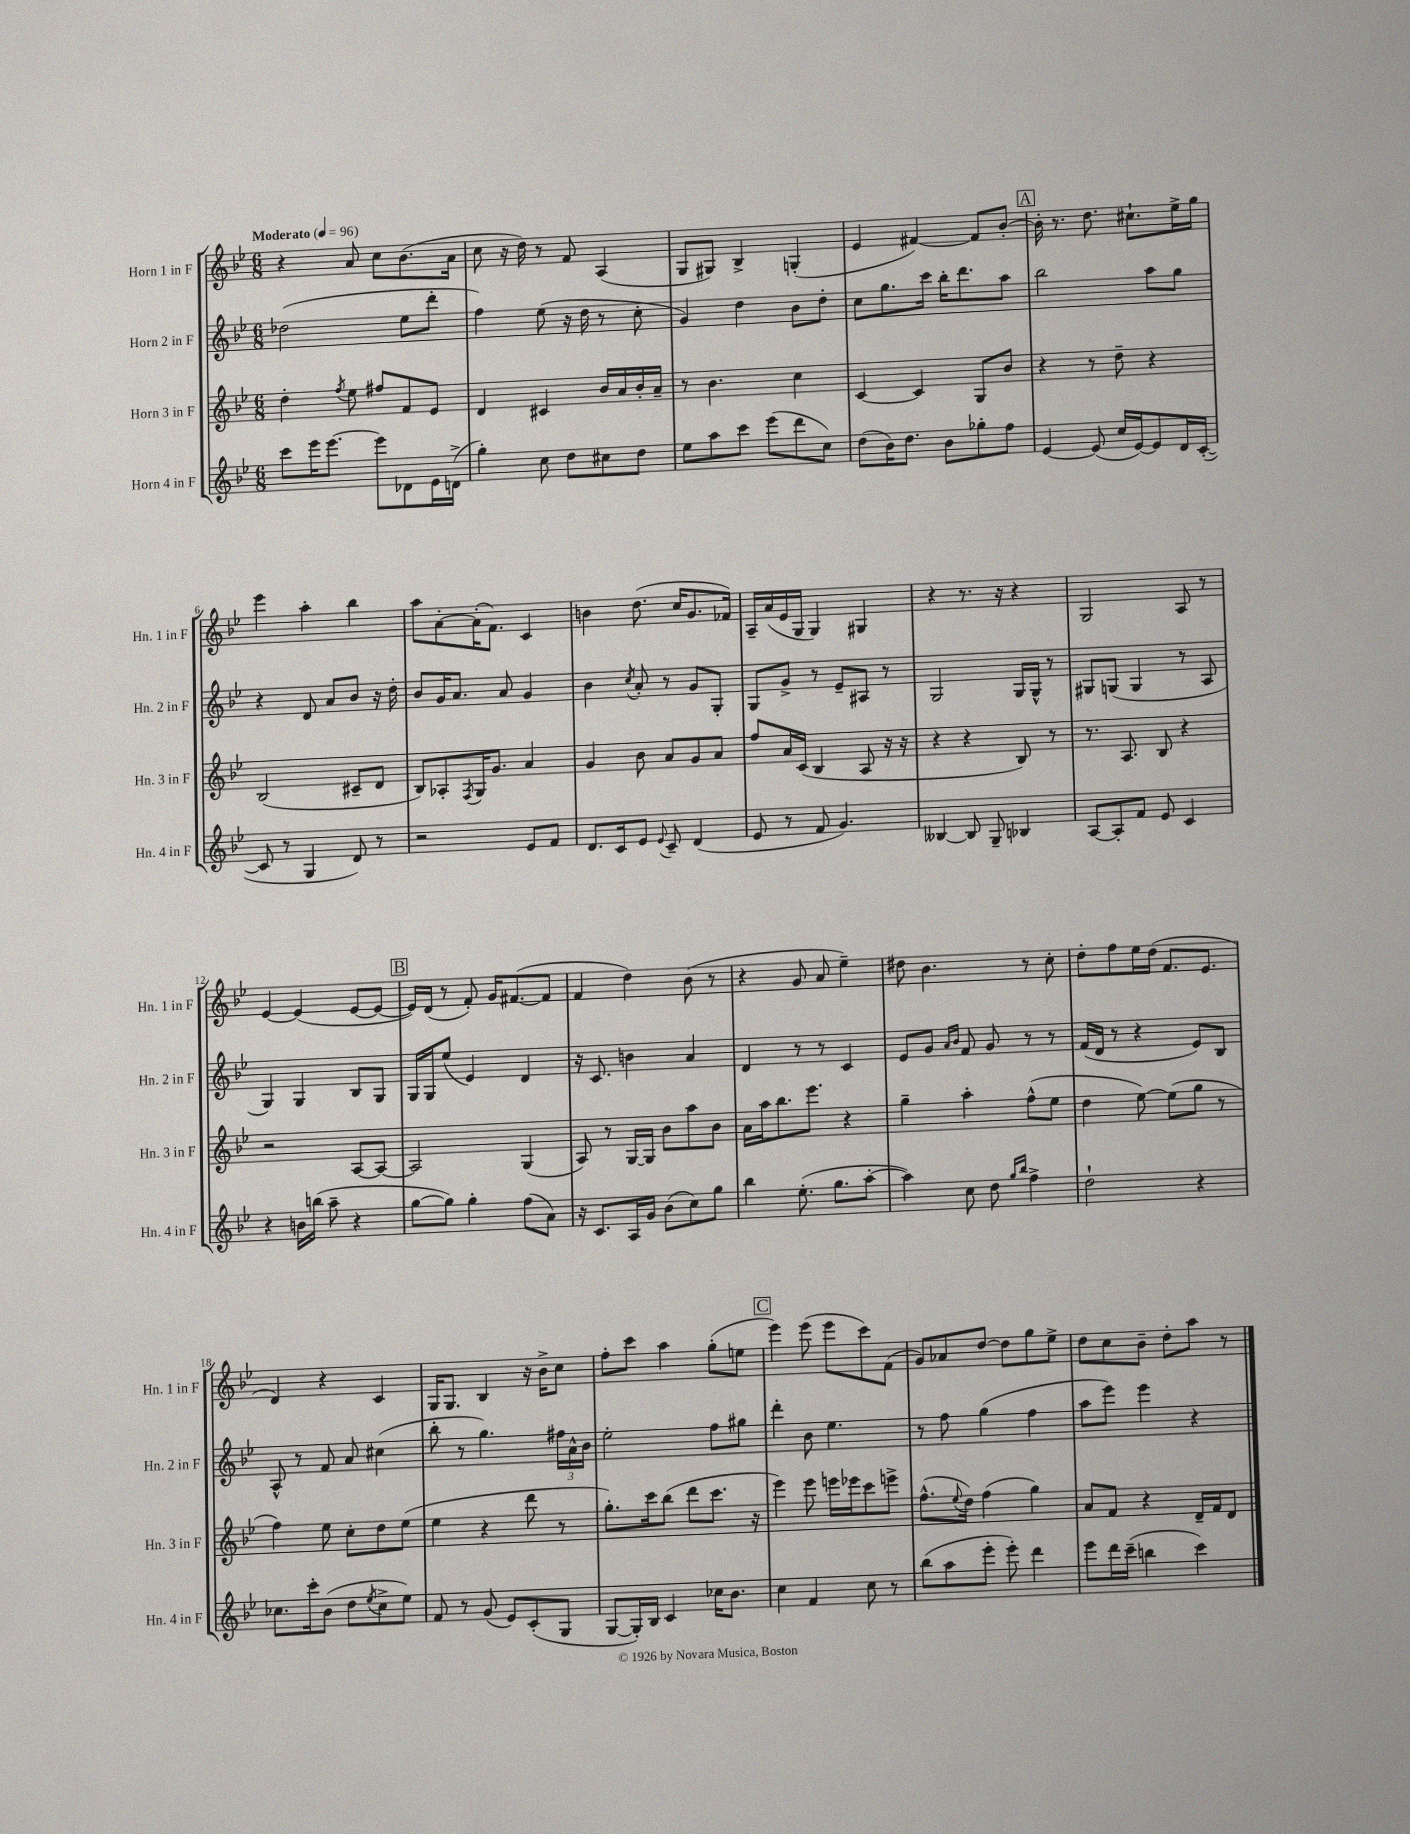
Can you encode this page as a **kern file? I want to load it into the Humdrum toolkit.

**kern	**kern	**kern	**kern
*part4	*part3	*part2	*part1
*staff4	*staff3	*staff2	*staff1
*I"Horn 4 in F	*I"Horn 3 in F	*I"Horn 2 in F	*I"Horn 1 in F
*I'Hn. 4 in F	*I'Hn. 3 in F	*I'Hn. 2 in F	*I'Hn. 1 in F
*clefG2	*clefG2	*clefG2	*clefG2
*k[b-e-]	*k[b-e-]	*k[b-e-]	*k[b-e-]
*M6/8	*M6/8	*M6/8	*M6/8
*MM96	*MM96	*MM96	*MM96
=1	=1	=1	=1
!	!	!	!LO:TX:a:B:t=Moderato
8ccc\L	4dd'\	(2dd-X\	4r
16eee-\K	.	.	.
[8.eee-\J	.	.	.
.	8qff/	.	.
.	8ee-\	.	8a/
8eee-\L]	8ff#X/L	.	8cc\L
8d-X\	8f/	8ee-\L	(8.b-\
16e-\L	8e-/J	8ddd'\J	.
(16dn^\JJ	.	.	16a\Jk
=2	=2	=2	=2
4gg'\)	4d/	4ff\)	8cc\
.	.	.	16r
.	.	.	16dd\)
8cc\	4c#X/	(8ee-\	8r
8dd\L	.	16r	8f/
.	.	16dd\	.
8cc#X\	16b-/LL	8r	(4A/
.	16a/	.	.
8dd\J	16b-'/	8cc'\	.
.	16a~/JJ	.	.
=3	=3	=3	=3
8ee-\L	8r	4g/)	8G/L
8aa\	4.b-\	.	8G#X/J)
8ccc\J	.	4dd\	4B-^/
(8eee-\L	.	.	.
8ddd\	4cc\	8b-\L	(4Gn'/
8cc\J)	.	8dd'\J	.
=4	=4	=4	=4
(8dd\L	[4c/	8cc\L	4e-/
16b-\K)	.	8.gg\	.
8.dd\J	.	.	.
.	4c/]	.	[4f#X/)
.	.	16ccc\Jk	.
8b-\L	.	16bb-'\KL	.
.	.	8.ddd\	.
8gg-X'\	8G/L	.	8f#/L]
8ff\J	8b-/J	8aa\J	[8b-'/J
!!LO:REH:place=s1:t=A
=5	=5	=5	=5
[4e-/	4r	2bb-\	16b-'\]
.	.	.	8.r
(8e-/]	8r	.	8.dd\
16cc/LL	8dd~\	.	.
[16e-/J)	.	.	8.cc#X`\L
8e-/]	4r	8aa\L	.
16d/L	.	8gg\J	16ee-^\L
([16c'/JJ	.	.	16gg\JJ
!!LO:LB:g=z
=6	=6	=6	=6
8c/]	(2B-/	4r	4eee-\
8r	.	.	.
4G/	.	8d/	4aa'\
.	.	8a/L	.
8d/)	8c#X~/L	8b-/J	4bb-\
8r	8d/J	16r	.
.	.	16dd'\	.
=7	=7	=7	=7
2r	8B-/L)	8b-/L	8aa\L
.	8A-X'/	16g/K	[8a'\
.	.	8.a/J	.
.	8qF/	.	.
.	16G/K	.	(16a'\K]
.	8.g/J	.	8.f\J)
.	.	8a/	.
8e-/L	4a/	4g/	4c/
8f/J	.	.	.
=8	=8	=8	=8
8.d/L	4g/	4b-\	4bn\
16c/k	.	.	.
.	.	8qcc/	.
8e-/J	8b-\	8a'/	(8.dd\
8qqe-/	.	.	.
8c~/	8a/L	8r	.
.	.	.	16cc/KL
(4d/	8g/	8g/L	8.g/
.	8a/J	8G'/J	.
.	.	.	16f-X/Jk)
=9	=9	=9	=9
8e-/	8ff/L	8G/L	16A~/LL
.	.	.	(16a/
8r	16a/L	8g^/J	16e-/
.	(16c/JJ	.	16G/JJ
8f/	4B-/	8r	4G/)
4.g/)	.	8e-~/L	.
.	8A/	8A#X/J	4G#X/
.	16r	8r	.
.	16r	.	.
=10	=10	=10	=10
[4B--X/	4r	2G/	4r
8B--/]	4r	.	8.r
8G~/	.	.	.
.	.	.	16r
4B-X/	8B-/)	16G/LL	4r
.	.	16G^^/JJ	.
.	8r	8r	.
=11	=11	=11	=11
[8A/L	8.r	8G#X/L	2G/
8A'/]	.	(8Gn/J	.
.	8.A/	.	.
8f/J	.	4G/	.
8e-/	8B-/	.	.
4c/	4r	8r	8A/
.	.	8A/	8r
!!LO:LB:g=z
=12	=12	=12	=12
4r	2r	4G/)	[4e-/
16bn\LL	.	4G/	(4e-/]
(16bbn\JJ	.	.	.
8aa~\	.	.	.
4r	[8A/L	8B-/L	[8e-/L
.	8A/J_	8G/J	8e-/J_
!!LO:REH:place=s1:t=B
=13	=13	=13	=13
[8gg\L	2A/]	16G/LL	16e-/LL])
.	.	16G/J	(16d/JJ
8gg\J])	.	(8ee-/J	8r
4gg'\	.	4e-/)	8f'/)
.	.	.	16g/KL
.	.	.	([8.f#X/
(8ff\L	(4G/	4d/	.
8a\J)	.	.	8f#/J]
=14	=14	=14	=14
16r	8A/)	16r	4f/
8.c/L	.	8.c/	.
.	8r	.	.
16A/L	[16G/LL	4bn\	4dd\)
16g/JJ	16G/JJ]	.	.
(8b-\L	8b-\L	.	.
8cc\)	8aa\	4a/	(8b-\
8gg\J	8b-\J	.	8r
=15	=15	=15	=15
4bb-\	16a\LL	4d/	4r
.	16aa\J	.	.
.	8.bb-\	.	.
(8.ee-'\	.	8r	8g/
.	8.eee-\J	.	.
.	.	8r	8a/
8.gg\L	.	.	.
.	4r	4c/	4ee-~\)
[8aa'\J	.	.	.
=16	=16	=16	=16
4aa\])	4gg~\	8e-/L	8dd#X\
.	.	8g/J	4.b-\
.	.	16qqa/LL	.
.	.	16qqb-/JJ	.
8cc\	4aa'\	8f/	.
8dd\	.	8g/	.
16qqgg/LL	.	.	.
16qqbb-/JJ	.	.	.
4ff^\	(8ff^^\L	8r	8r
.	8ee-\J	8r	8cc'\
=17	=17	=17	=17
2dd`\	4dd\	(16f/LL	8dd'\L
.	.	16d/JJ	.
.	.	8r	8ff\
.	[8ee-\)	4r	16ee-\L
.	.	.	(16dd\JJ
.	(8ee-\L]	.	8.f/L
4r	8gg\J	8e-/L)	.
.	.	.	8.e-/J
.	8r	8B-/J	.
!!LO:LB:g=z
=18	=18	=18	=18
8.cc-X\L	4ff\)	8A^^/	4d/)
.	.	8r	.
16ccc'\k	.	.	.
(8b-\J	8ee-\	8f/	4r
8dd\L	8cc'\L	8a/	.
8qee-/	.	.	.
8cc-^\	8dd\	(4cc#X\	4c/
8ee-\J)	(8ee-\J	.	.
=19	=19	=19	=19
8f/	4ee-\	8bb-'\	16G/KL
.	.	.	8.G/J
8r	.	8r	.
(8g/	4r	4.gg\)	4B-/
8e-/L)	.	.	.
(8c'/	8ddd\	.	16r
.	.	.	16b-^\KL
8G/J	8r	24ff#X\LL	8cc\J
.	.	24a^^\	.
.	.	24b-\JJ	.
=20	=20	=20	=20
[8G/L	8.gg'\L)	2ee-'\	8ff'\L
16G'/L])	.	.	8ccc\J
16B-/JJ	16ccc\k	.	.
4c/	(8bb-\J	.	4aa\
.	8ddd\L	.	.
16cc-X\KL	8.ccc\J	8ff\L	(8gg'\L
8.b-\J	.	.	.
.	.	8gg#X\J	8een\J
.	16r	.	.
!!LO:REH:place=s1:t=C
=21	=21	=21	=21
4cc\	4eee-\)	4ddd'\	4eee-\)
4f/	8eee-\	8b-\	(8eee-\
.	16eeen\LL	4.ee-\	8eee-\L
.	16eee-X\J	.	.
8cc\	8ccc\	.	8ccc\)
8r	8eeen^\J	.	(8f\J
=22	=22	=22	=22
(8bb-\L	(8.ff^^\L	8r	8g/L)
8aa\	.	8ff\	8a-X/
.	8qqee-/	.	.
.	16dd\Jk)	.	.
8eee-'\J	(4ff\	(4gg\	[8dd/J
8eee-'\)	.	.	8dd\L]
4ddd\	4gg\)	4ff\	8gg\
.	.	.	8ee-^\J
=23	=23	=23	=23
8eee-\L	8a/L	8aa\L	8dd\L
16ddd\L	8f/J	8eee-\J)	8cc\
(16ccc~\JJ	.	.	.
4bbn\	4r	4eee-\	8b-~\J
.	.	.	8dd'\L
4ccc\)	16d~/LL	4r	8aa\J
.	16f/J	.	.
.	8d/J	.	8r
==	==	==	==
*-	*-	*-	*-
